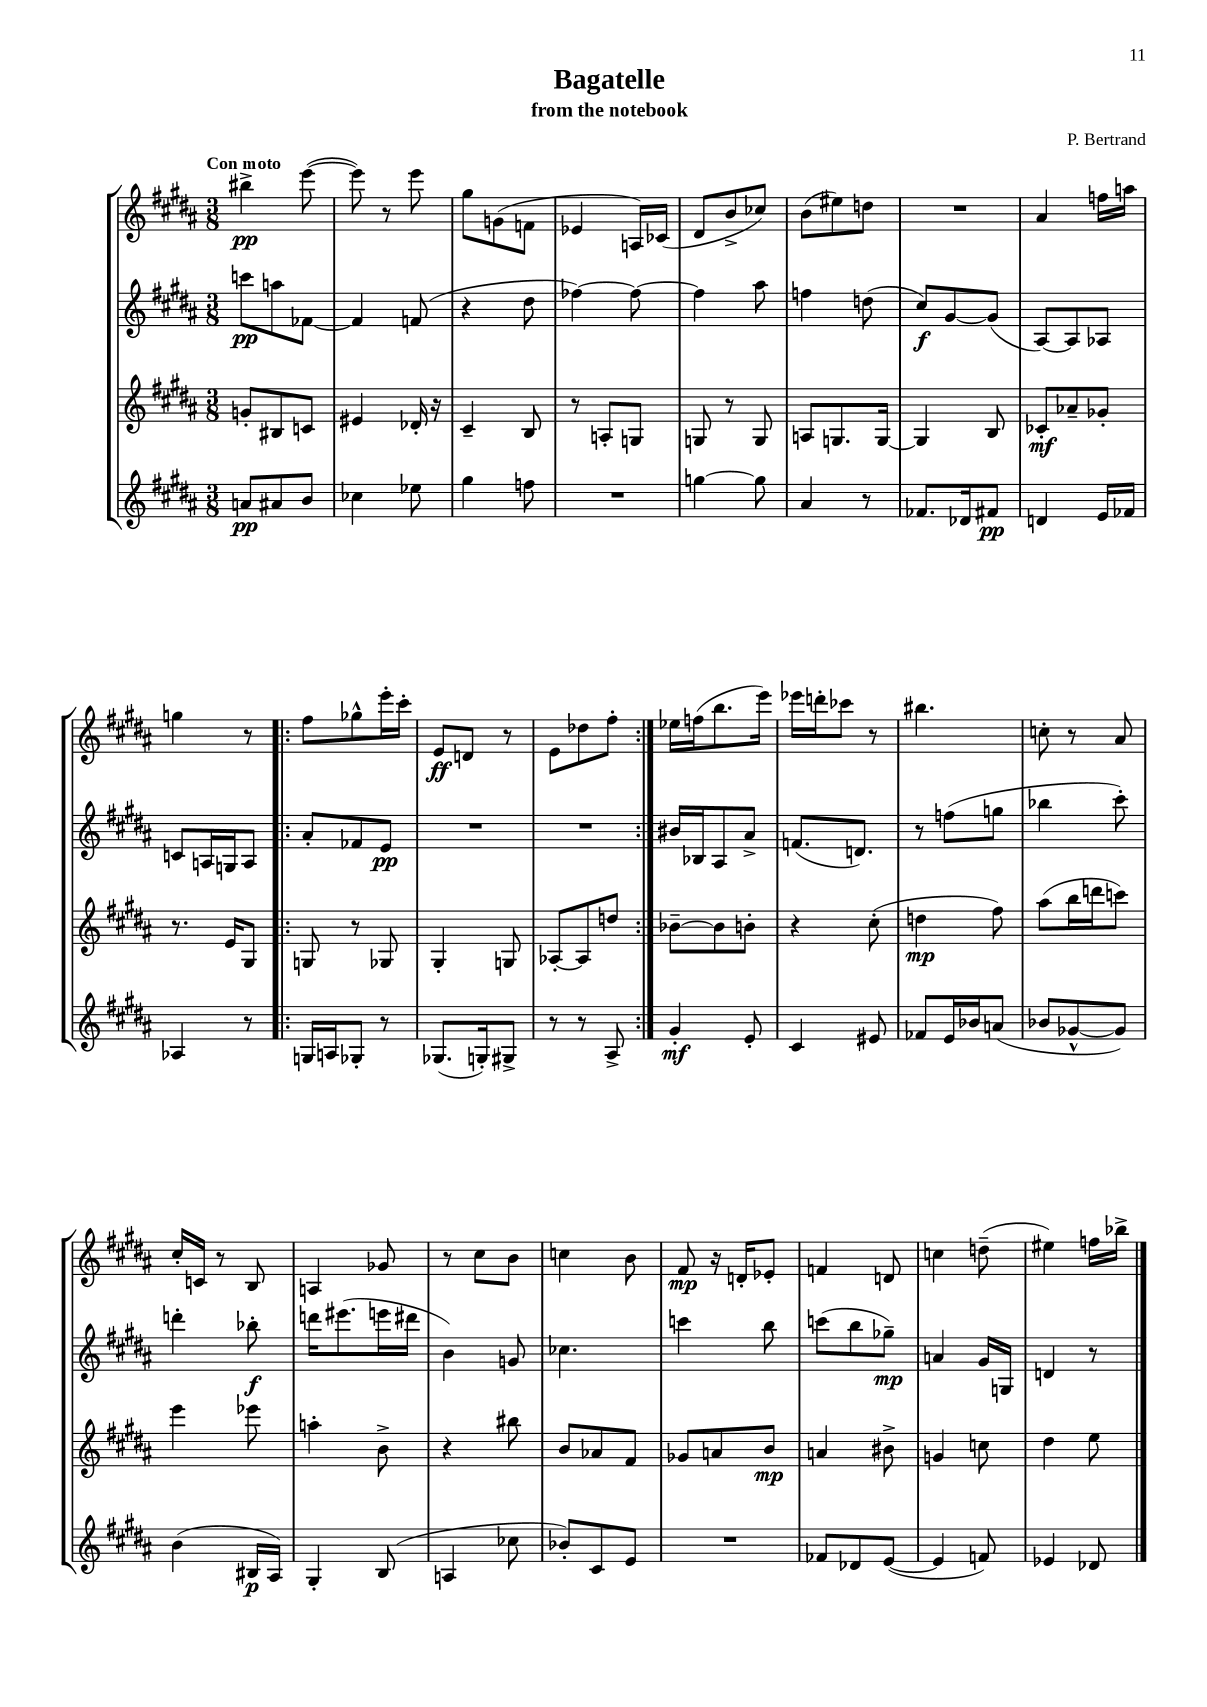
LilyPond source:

\header { title = "Bagatelle" composer = "P. Bertrand" subtitle = "from the notebook" }
<<
\new StaffGroup <<
\new Staff = "s0" {
    \clef treble \key b \major \numericTimeSignature \time 3/8 \tempo "Con moto"
    bis''4->\pp e'''8~( |
    e'''8) r8 e'''8 |
    gis''8 g'8( f'8 |
    ees'4 a16) ces'16( |
    dis'8 b'8-> ces''8) |
    b'8( eis''8) d''8 |
    R4. |
    ais'4 f''16 a''16 |
    g''4 r8 |
    \repeat volta 2 { fis''8 ges''8-^ e'''16-. cis'''16-. |
    e'8\ff d'8 r8 |
    e'8 des''8 fis''8-. | }
    ees''16 f''16( b''8. e'''16) |
    ees'''16 d'''16-. ces'''8 r8 |
    bis''4. |
    c''8-. r8 ais'8 |
    cis''16-. c'16 r8 b8 |
    a4 ges'8 |
    r8 cis''8 b'8 |
    c''4 b'8 |
    fis'8\mp r16 d'16-. ees'8-. |
    f'4 d'8 |
    c''4 d''8--( |
    eis''4) f''16 bes''16-> \bar "|." |
}
\new Staff = "s1" {
    \clef treble \key b \major \numericTimeSignature \time 3/8
    c'''8\pp a''8 fes'8~ |
    fes'4 f'8( |
    r4 dis''8 |
    fes''4~) fes''8~ |
    fes''4 ais''8 |
    f''4 d''8( |
    cis''8\f) gis'8~ gis'8( |
    ais8~) ais8 aes8 |
    c'8 a16 g16 a8 |
    \repeat volta 2 { ais'8-. fes'8 e'8\pp |
    R4. |
    R4. | }
    bis'16 bes16 ais8 ais'8-> |
    f'8.( d'8.) |
    r8 f''8( g''8 |
    bes''4 cis'''8-.) |
    d'''4-. bes''8-.\f |
    d'''16 eis'''8.( e'''16 dis'''16 |
    b'4) g'8 |
    ces''4. |
    c'''4 b''8 |
    c'''8( b''8 ges''8--\mp) |
    a'4 gis'16 g16 |
    d'4 r8 \bar "|." |
}
\new Staff = "s2" {
    \clef treble \key b \major \numericTimeSignature \time 3/8
    g'8-. bis8 c'8 |
    eis'4 des'16-. r16 |
    cis'4-- b8 |
    r8 a8-. g8 |
    g8 r8 g8 |
    a8 g8. g16~ |
    g4 b8 |
    ces'8-.\mf aes'8-- ges'8-. |
    r8. e'16 gis8 |
    \repeat volta 2 { g8 r8 ges8 |
    gis4-. g8 |
    aes8~-. aes8 d''8 | }
    bes'8~-- bes'8 b'8-. |
    r4 cis''8-.( |
    d''4\mp fis''8) |
    ais''8( b''16 d'''16 c'''8) |
    e'''4 ees'''8 |
    a''4-. b'8-> |
    r4 bis''8 |
    b'8 aes'8 fis'8 |
    ges'8 a'8 b'8\mp |
    a'4 bis'8-> |
    g'4 c''8 |
    dis''4 e''8 \bar "|." |
}
\new Staff = "s3" {
    \clef treble \key b \major \numericTimeSignature \time 3/8
    a'8\pp ais'8 b'8 |
    ces''4 ees''8 |
    gis''4 f''8 |
    R4. |
    g''4~ g''8 |
    ais'4 r8 |
    fes'8. des'16 fis'8\pp |
    d'4 e'16 fes'16 |
    aes4 r8 |
    \repeat volta 2 { g16 a16 ges8-. r8 |
    ges8.( g16-.) gis8-> |
    r8 r8 ais8-> | }
    gis'4-.\mf e'8-. |
    cis'4 eis'8 |
    fes'8 e'16 bes'16 a'8( |
    bes'8 ges'8~-^ ges'8) |
    b'4( bis16\p ais16) |
    gis4-. b8( |
    a4 ces''8 |
    bes'8-.) cis'8 e'8 |
    R4. |
    fes'8 des'8 e'8~( |
    e'4 f'8) |
    ees'4 des'8 \bar "|." |
}
>>
>>
\layout { \context { \Score \remove "Bar_number_engraver" } }
